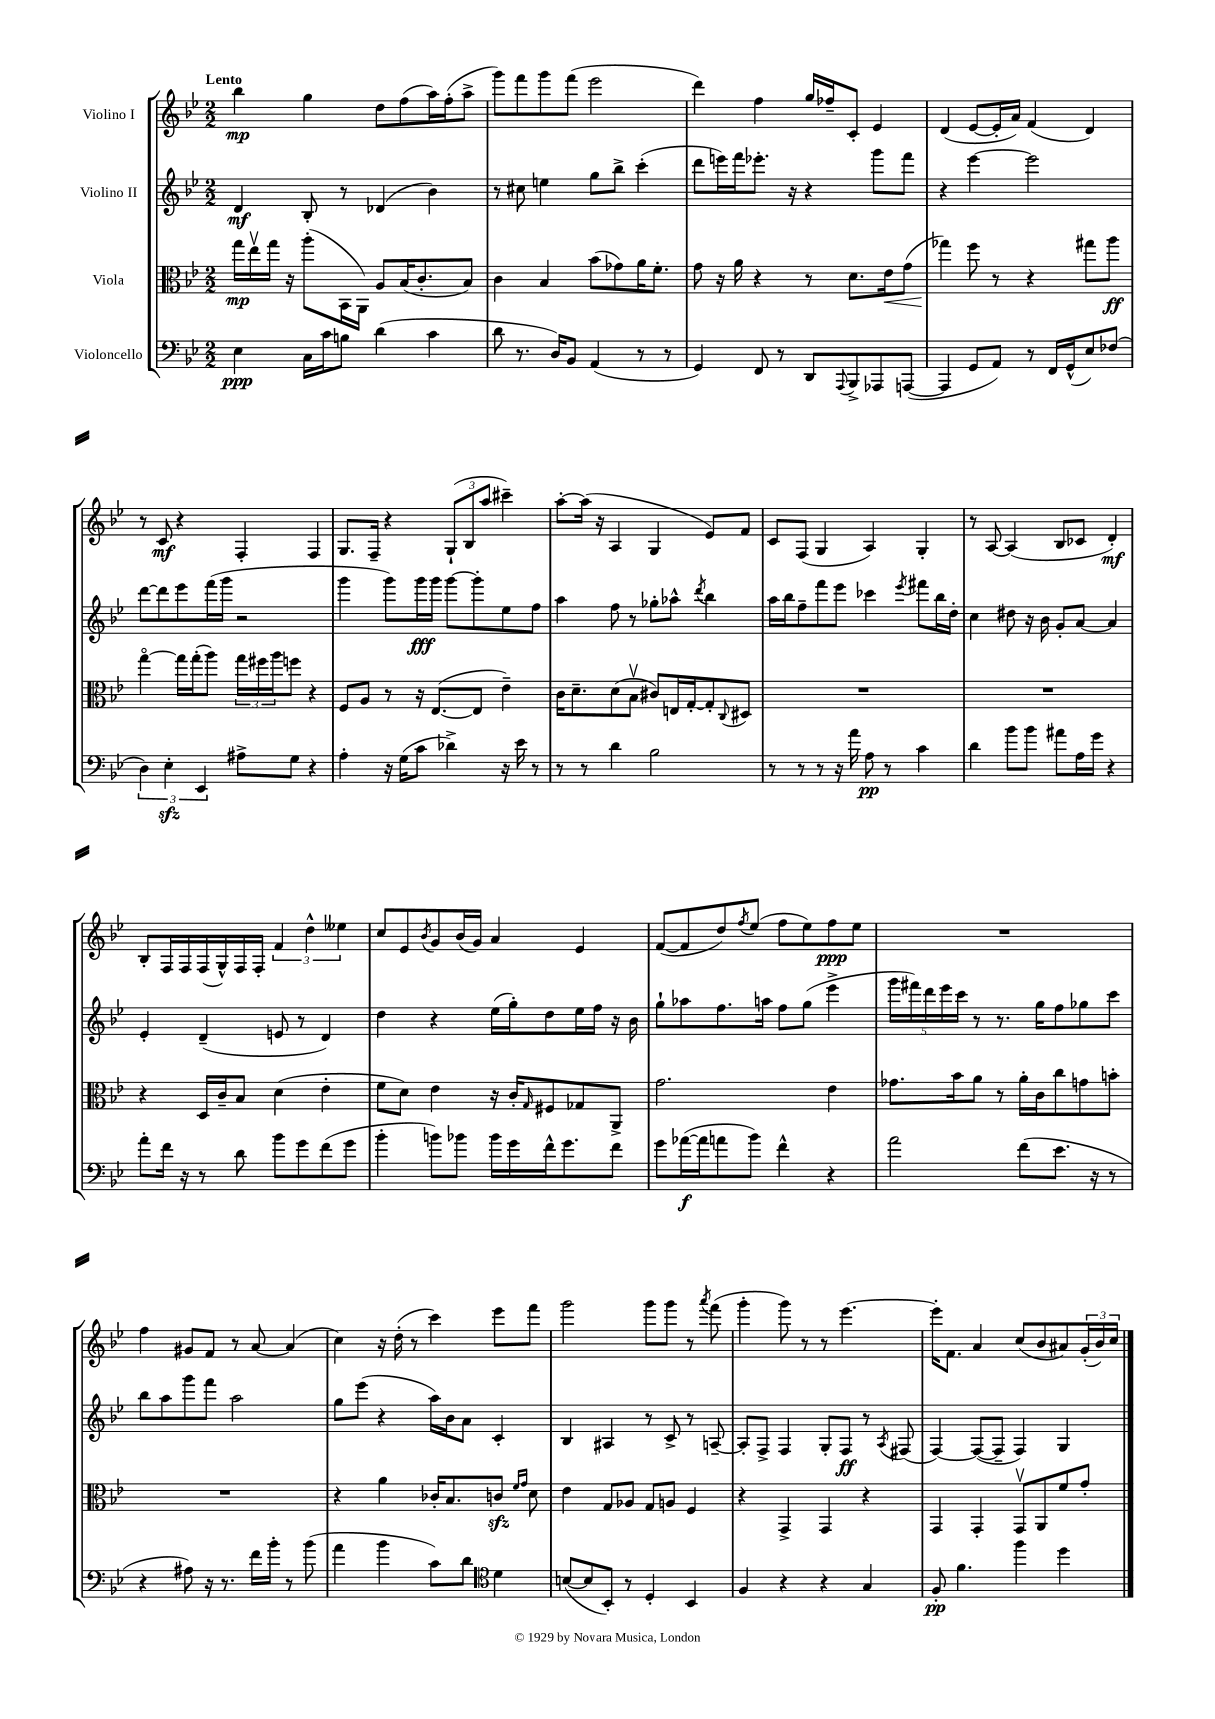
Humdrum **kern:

**kern	**kern	**kern	**kern
*staff4	*staff3	*staff2	*staff1
*clefF4	*clefC3	*clefG2	*clefG2
*k[b-e-]	*k[b-e-]	*k[b-e-]	*k[b-e-]
*M2/2	*M2/2	*M2/2	*M2/2
4E-\	16gg\LL	4d/	4bb-\
.	16ee-v\	.	.
.	16gg\JJ	.	.
.	16r	.	.
16C\LL	(8aa'\L	8B-'/	4gg\
16c\J	.	.	.
8B\J	16BB-\L	8r	.
.	16AA\JJ)	.	.
(4d\	8A/L	(4d-/	8dd\L
.	(16B-/K	.	(8ff\
.	8.c'/	.	.
4c\	.	4b-\)	16aa\L)
.	.	.	(16ff'\J
.	8B-/J)	.	8aa^\J
=	=	=	=
8d\	4c\	8r	8ggg\L)
8.r	.	8cc#\	8fff\
.	4B-/	4ee\	8ggg\
16D/LK)	.	.	.
8BB-/J	.	.	(8fff\J
(4AA/	(8b-\L	8gg\L	2eee-\
.	8g-\)	8bb-^\J	.
8r	16a\K	(4ccc'\	.
.	8.f'\J	.	.
8r	.	.	.
=	=	=	=
4GG/)	8g\	8ddd\L	4ddd\)
.	16r	16eee\L)	.
.	16a\	16fff\J	.
8FF/	4r	8.eee-'\J	4ff\
8r	.	.	.
.	.	16r	.
8DD/L	8r	4r	16gg/LL
.	.	.	16ff-~/J
8qqAAA/	.	.	.
8BBB-^/	8.d\L	.	8c'/J
8AAA-/	.	8ggg\L	4e-/
.	16e-\k	.	.
([8AAA/J	(8g\J	8fff\J	.
=	=	=	=
4AAA/]	4gg-\)	4r	(4d/
8GG/L	8ff\	[4eee-\	[8e-/L
8AA/J)	8r	.	16e-'/]L
.	.	.	16a/JJ)
8r	4r	2eee-\]	(4f/
16FF/LL	.	.	.
(16GG^^/J	.	.	.
8E-/)	8gg#\L	.	4d/)
(8F-/J	8aa\J	.	.
=	=	=	=
6D\)	[4ggo\	[8ddd\L	8r
.	.	8ddd\]	8c/
6E-'\	.	.	.
.	16gg\]LL	8eee-\	4r
.	(16gg'\J	.	.
6EE-/	.	.	.
.	8aa\J)	(16fff\L	.
.	.	16ggg\JJ	.
8A#^\L	24gg\LL	2r	4F'/
.	24ff#\	.	.
.	24aa\J	.	.
8G\J	8ff\J	.	.
4r	4r	.	4F/
=	=	=	=
4A'\	8F/L	4ggg\	8.G/L
.	8A/J	.	.
.	.	.	16F~/Jk
16r	8r	8ggg\L)	4r
(16G\LK	.	.	.
8c\J	16r	16ggg\L	.
.	([8.E-/L	16ggg\JJ	.
4d-^\)	.	[8ggg\L	(12G`/L
.	.	.	12B-/
.	8E-/]J	8ggg'\]	.
.	.	.	12aa/J
16r	4e-~\)	8ee-\	4ccc#~\)
16e-\	.	.	.
8r	.	8ff\J	.
=	=	=	=
8r	16c\LK	4aa\	[8aa'\L
.	8.d~\	.	.
8r	.	.	(16aa\]Jk
.	.	.	16r
4d\	(8d\	8ff\	4A/
.	8B-v\J	8r	.
2B-\	8c#/L)	8gg-'\L	4G/
.	16E/L	8aa-^^\J	.
.	[16G'/J	.	.
.	.	8qddd/	.
.	8G'/]	4bb-\	8e-/L)
.	8qqC/	.	.
.	8D#/J	.	8f/J
=	=	=	=
8r	1r	16aa\LL	8c/L
.	.	16bb-\J	.
8r	.	8ff~\	(8F/J
8r	.	8fff\	4G/
16r	.	8eee-\J	.
16a\	.	.	.
8A\	.	4ccc-\	4A/)
8r	.	.	.
.	.	8qeee-/	.
4c\	.	8fff#\L	4G'/
.	.	16bb-\L	.
.	.	16dd'\JJ	.
=	=	=	=
4d\	1r	4cc\	8r
.	.	.	[8A/
8b-\L	.	8dd#\	(4A/]
8b-\J	.	16r	.
.	.	16b-\	.
8a#\L	.	8g'/L	8B-/L
16A\L	.	[8a/J	8c-/J
16g\JJ	.	.	.
4r	.	4a/]	4d'/)
=	=	=	=
8a'\L	4r	4e-'/	8B-'/L
16f\Jk	.	.	16F/L
16r	.	.	16F/
8r	16D/LL	(4d~/	(16F/
.	16c~/J	.	16G^^/)
8d\	8B-/J	.	16F/
.	.	.	16F'/JJ
8b-\L	(4d\	8e/	6f/
8g\	.	8r	.
.	.	.	6dd^^\
(8f\	4e-'\	4d/)	.
.	.	.	6ee--\
8g\J	.	.	.
=	=	=	=
4b-'\	8f\L	4dd\	8cc/L
.	8d\J)	.	8e-/
.	.	.	8qb-/
8b\L)	4e-\	4r	8g/
8b-\J	.	.	(16b-/L
.	.	.	16g/JJ)
16b-\LL	16r	(16ee-\LL	4a/
16g\	16c'/LK	16gg'\J)	.
.	16qqG/	.	.
16f^^\J	8F#/	8dd\	.
8.g\	.	.	.
.	8G-/	16ee-\L	4e-/
.	.	16ff\JJ	.
8f\J	8AA^/J	16r	.
.	.	16b-\	.
=	=	=	=
8g\L	2.g\	8gg`\L	([8f/L
([16a-\L	.	8aa-\	8f/]
16a-\]J	.	.	.
8a\	.	8.ff\	8dd/)
.	.	.	8qff/
8b-\J)	.	.	(8ee-/J
.	.	16aa\Jk	.
4f^^\	.	8ff\L	8ff\L
.	.	(8gg\J	8ee-\)
4r	4e-\	4eee-^\	8ff\
.	.	.	8ee-\J
=	=	=	=
2a\	8.g-\L	20ggg\LL	1r
.	.	20fff#\)	.
.	.	20ddd\	.
.	.	20eee-\	.
.	16b-\k	.	.
.	.	20ccc\JJ	.
.	8a\J	8r	.
.	8r	8.r	.
(8f\L	16a'\LL	.	.
.	16c\J	16gg\LK	.
8.e-\J	8cc\	8ff\	.
.	8g\	8gg-\	.
16r	.	.	.
8r	8b'\J	8ccc\J	.
=	=	=	=
4r	1r	8bb-\L	4ff\
.	.	8aa\	.
8A#\)	.	8ggg\	8g#/L
16r	.	8fff\J	8f/J
8.r	.	.	.
.	.	2aa\	8r
16f\LL	.	.	[8a/
16b-'\JJ	.	.	.
8r	.	.	(4a/]
(8b-\	.	.	.
=	=	=	=
4a\	4r	8gg\L	4cc\)
.	.	(8eee-\J	.
4b-\	4a\	4r	16r
.	.	.	(16dd'\
.	.	.	8r
8c\L)	16c-'/LK	16aa\LL)	4ccc\)
.	8.B-/	16b-\J	.
8d\J	.	8a\J	.
*clefC4	*	*	*
4d\	8c/J	4c'/	8eee-\L
.	16qqf/LL	.	.
.	16qqg/JJ	.	.
.	8d\	.	8fff\J
=	=	=	=
([8B/L	4e-\	4B-/	2ggg\
8B/]	.	.	.
8BB-'/J)	8G/L	4A#/	.
8r	8A-/J	.	.
4D'/	8G/L	8r	8ggg\L
.	8A/J	8c^/	8ggg\J
4BB-/	4F/	8r	8r
.	.	.	8qaaa/
.	.	[8A~/	(8fff\
=	=	=	=
4F/	4r	8A'/]L	4ggg'\
.	.	8F^/J	.
4r	4GG^/	4F/	8ggg\)
.	.	.	8r
4r	4GG/	8G'/L	8r
.	.	8F/J	[4.eee-\
4G/	4r	8r	.
.	.	8qA/	.
.	.	(8F#/	.
=	=	=	=
8F'/	4GG/	[4F/)	16eee-'\]LK
.	.	.	8.f\J
4.f\	.	.	.
.	4GG'/	(8F/_L	4a/
.	.	8F~/]J	.
4ff\	8GGv/L	4F/)	(8cc/L
.	8AA/	.	8b-/
4dd\	8f/	4G/	8a#/)
.	8g'/J	.	(24g'/L
.	.	.	24b-/)
.	.	.	24cc/JJ
==	==	==	==
*-	*-	*-	*-
